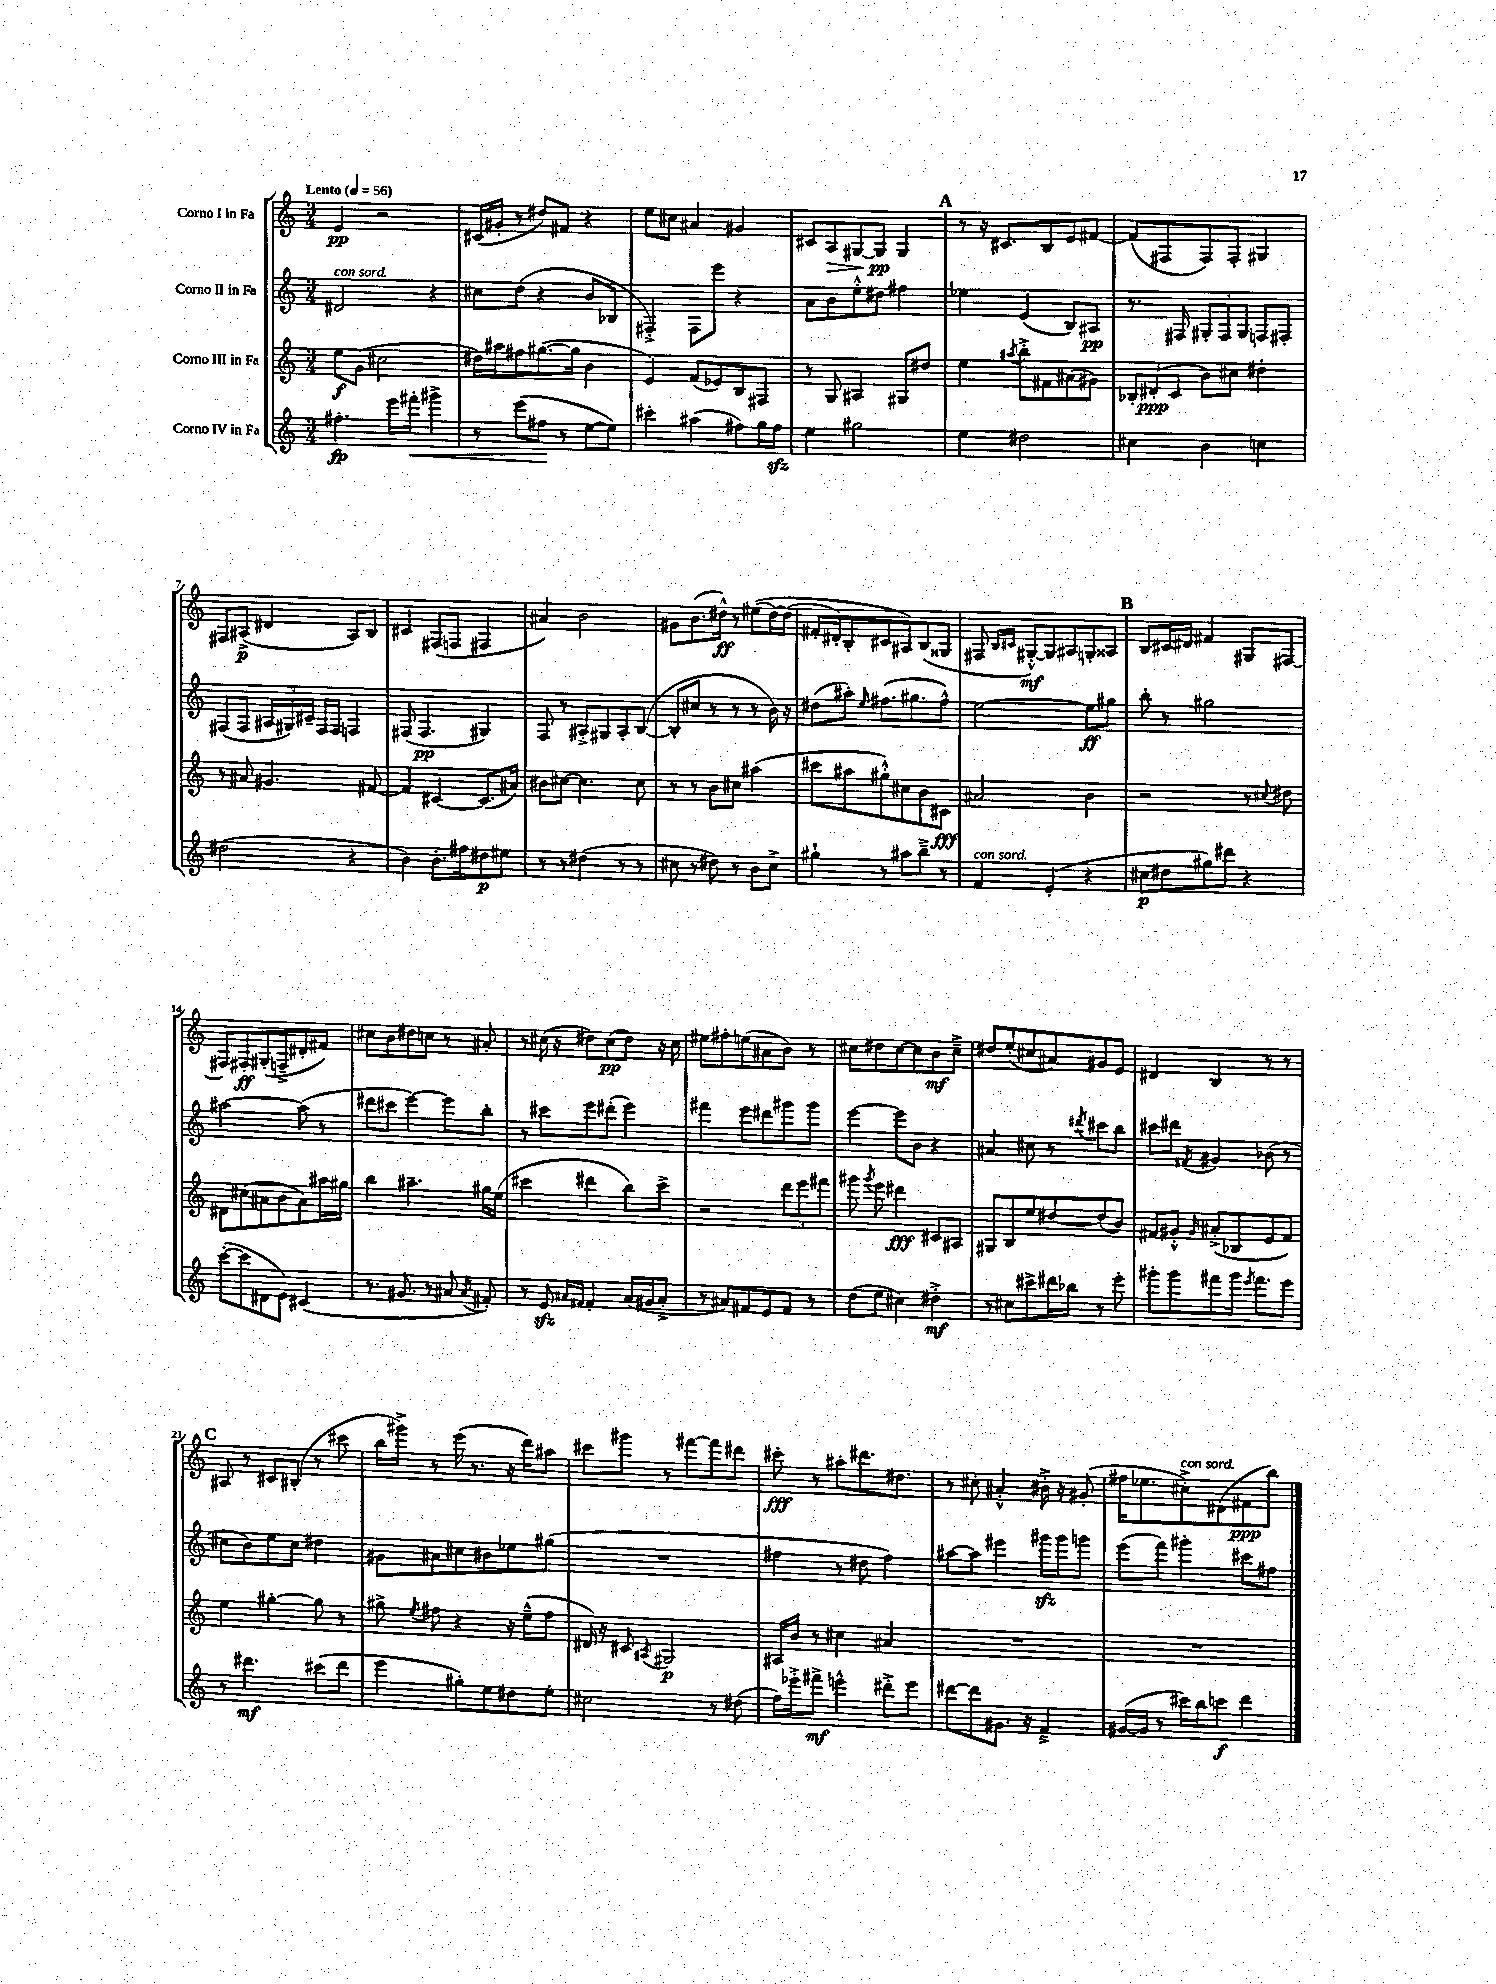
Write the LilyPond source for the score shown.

<<
\new StaffGroup <<
\new Staff = "s0" \with { instrumentName = "Corno I in Fa" } {
    \clef treble \key c \major \numericTimeSignature \time 3/4 \tempo "Lento" 4 = 56
    \autoBeamOff e'4\pp r2 |
    cis'16[( gis'16]-. r8 dis''8[) fis'8] r4 |
    e''8[ cis''8] ais'4 gis'4 |
    cis'8[ a8\> gis8~ gis8]\pp\! gis4 |
    \mark \markup { \bold "A" } r8 r16 cis'8.[ b8 e'8 fis'8]~ |
    fis'8[( fis8 fis8) fis8]-. gis4 |
    fis8[ ais8]->\p( dis'4 ais8[) b8] |
    cis'4 fis8[( f8] fis4 |
    ais'4) b'2 |
    gis'8[ b'8.( dis''16]-^\ff) r8 eis''8[(\( dis''16~) dis''16]( |
    fis'16[-. dis'16-.) b8-. cis'8 ais8\) b8( gisis8] |
    fis8 \grace { b16[ cis'16] } gis8[~-.-^\mf) gis8 ais8 g8-. aisis8] |
    \mark \markup { \bold "B" } b8[ cis'16 dis'16] fis'4 gis8[ fis8]~ |
    fis8[ fis8-.\ff gis8-.( f8---> dis'8-. fis'8]) |
    cis''8[ b'8 dis''8 c''8] r8 ais'8-. |
    r8 cis''16( r16 dis''8[) cis''8\pp( dis''8]) r16 cis''16 |
    eis''8[ fis''8-. e''8( ais'8 b'8]) r8 |
    cis''8[ dis''8 cis''8~ cis''8 b'8\mf cis''8]---> |
    dis''8[ e''8-.( cis''8 ais'8) gis'8 e'8] |
    dis'4 b4 r8 r8 |
    \mark \markup { \bold "C" } ais8 r8 cis'8[ bis8]-.( r8 cis'''8 |
    b''16[ gis'''16]->) r8 e'''16( r8. r16 d'''16[) ais''8] |
    cis'''8[ gis'''8] r8 fis'''8[~ fis'''8 dis'''8] |
    cis'''8-.\fff r8 ais''8[-. dis'''8. dis''8.] |
    r8 cis''8-. ais'4-.-^ bis'16-.-> r16 gis'8-.( |
    fis''16[ ees''8. cis''8-.->^\markup { \italic "con sord." }) dis'8( fis'8\ppp b''8]) \bar "|." |
}
\new Staff = "s1" \with { instrumentName = "Corno II in Fa" } {
    \clef treble \key c \major \numericTimeSignature \time 3/4
    \autoBeamOff dis'2^\markup { \italic "con sord." } r4 |
    cis''8[ d''8]( r4 b'8[ bes8] |
    fis4-.->) fis8[ e'''8] r4 |
    a'8[ b'8 e''8-.-^ dis''8] fis''4 |
    \mark \markup { \bold "A" } ees''4 e'4( b8[) ais8]\pp |
    r8. fis16 \tuplet 3/2 { gis8[-. fis8 gis8] } f8[ fis8]-. |
    fis8[( fis8] \tuplet 3/2 { ais16[ gis16) cis'16]-- } fis16[ fis16] f4 |
    fis8( fis4.\pp gis4) |
    f8 r8 ais8[-.-> gis8 ais8-. b8]~( |
    b8[-. cis''8] r8 r8 r8 b'16) r16 |
    dis''8[( ais''8]-.) \grace { e''16 } fis''8.[( gis''8. fis''8]-^) |
    e''2~ e''8[\ff gis''8] |
    \mark \markup { \bold "B" } b''8-. r8 gis''2 |
    ais''2~ ais''8( r8 |
    dis'''8[ cis'''8] e'''4~) e'''8[ b''8]-. |
    r8 cis'''8[ e'''8 dis'''8]-.( e'''4) |
    fis'''4 e'''8[ dis'''8 gis'''8 gis'''8] |
    e'''4~ e'''8[ b'8] r4 |
    ais'4 cis''8 r8 \acciaccatura { dis'''8 } cis'''8[ b''8] |
    cis'''8[ dis'''8] \acciaccatura { fis'8 } gis'4 bes'8( r8 |
    \mark \markup { \bold "C" } cis''8[ b'8) e''8 cis''8] dis''4 |
    gis'8[ ais'8 cis''8 bis'8 ees''8 gis''8]( |
    R2. |
    fis''4 r8 dis''8 fis''4) |
    ais''8[~ ais''8] eis'''4 gis'''16[\sfz gis'''16 g'''8] |
    e'''8[( f'''8]) gis'''4-. cis'''8[ fis''8] \bar "|." |
}
\new Staff = "s2" \with { instrumentName = "Corno III in Fa" } {
    \clef treble \key c \major \numericTimeSignature \time 3/4
    \autoBeamOff e''8[\f g'8]( cis''2 |
    dis''16[) ais''16 fis''8 gis''8.~( gis''16] b'4 |
    e'4) f'8[( ees'8) b8 fis8] |
    r8 g8 ais4 gis8[ dis''8] |
    \mark \markup { \bold "A" } e''4 \acciaccatura { ais''8 } b''8[-.-> fis'8 ais'8( gis'8]) |
    \tuplet 3/2 { bes8[-. dis'8-.\ppp( c'8] } b'8[) cis''8] dis''4-. |
    r8 ais'8 gis'4. fis'8~ |
    fis'4 cis'4~ cis'8.[( ais'16]) |
    bis'8[ cis''8]~ cis''4. cis''8 |
    r8 r8 b'8[ cis''8] ais''4( |
    cis'''8[ ais''8 gis''8-.-^) cis''8 b'8 cis'8]\fff |
    ais'2 b'4 |
    \mark \markup { \bold "B" } r2 r8 \appoggiatura { cis''8 } dis''8 |
    dis'8[ cis''8( ais'8 b'8 ais'8) ais''16 gis''16] |
    b''4 ais''4.-- gis''16[ e''16]( |
    cis'''4 dis'''4 b''8[) cis'''8]-> |
    r2 \tuplet 3/2 { d'''8[ e'''8 fis'''8] } |
    gis'''8 \acciaccatura { gis'''8 } e'''8 dis'''4\fff cis'8[ ais8] |
    gis8[ b8 e''8 dis''8~ dis''8( b'8]) |
    fis'8[ gis'8]-.-^ \grace { gis'16 } ais'8[-.->( bes8 e'8 fis'8]) |
    \mark \markup { \bold "C" } e''4 gis''4~-. gis''8 r8 |
    gis''8-> \acciaccatura { e''8 } fis''8 r4 r16 e''16[---^( fis''8] |
    dis'16) r16 cis'8 \acciaccatura { ais8 } gis2\p |
    ais16[ b'16] r8 cis''4 ais'4 |
    R2. |
    R2. \bar "|." |
}
\new Staff = "s3" \with { instrumentName = "Corno IV in Fa" } {
    \clef treble \key c \major \numericTimeSignature \time 3/4
    \autoBeamOff fis''4.-.\fp e'''16[ fis'''16]-.\< gis'''4-> |
    r8 e'''8[( fis''8]\! r8 e''8[~ e''8]) |
    cis'''4-. ais''4( fis''8[) g''16 fis''16]\sfz |
    e''4 gis''2 |
    \mark \markup { \bold "A" } e''4 dis''2 |
    cis''4 b'4 c''4 |
    dis''2( r4 |
    b'4) b'8.[-. fis''16 dis''8\p eis''8] |
    r8 r8 dis''4( r8 r8 |
    cis''8 r8 dis''8) r8 b'8[ cis''8]-> |
    gis''4-! r8 ais''8[ b''8]---> r8 |
    f'4^\markup { \italic "con sord." } e'4-.( r4 |
    \mark \markup { \bold "B" } cis''8[\p dis''8 gis''8) dis'''8] r4 |
    c'''8[~-.( c'''8 dis'8 e'8]) cis'4( |
    r8. gis'8. r8 ais'8 \acciaccatura { ais'8 } fis'8-.) |
    r8 e'8\sfz \grace { ais'16[ fis'16] } fis'4-. ais'16[( gis'16 ais'8]-.-> |
    r8 ais'8[) fis'8 e'8 fis'8] r8 |
    d''8[( e''8] cis''4) dis''4-.->\mf |
    r8 cis''8[ cis'''8-> dis'''16 bes''16] r8 e'''8-. |
    gis'''8[-. gis'''8 fis'''8 gis'''16] \acciaccatura { e'''8 } fis'''8.[ e'''8] |
    \mark \markup { \bold "C" } r8 dis'''4.\mf cis'''8[( dis'''8] |
    e'''4 gis''8[-.) e''8 dis''8 e''8]-. |
    cis''2 r8 dis''8( |
    f''16[) ees'''16-.-> fis'''8]->\mf e'''4-^ dis'''8[-.-> e'''8] |
    dis'''8[~ dis'''8 gis'8.] r16 f'4---> |
    gis'16[~( gis'16] r8 cis'''16[) b''16 c'''8]\f d'''4 \bar "|." |
}
>>
>>
